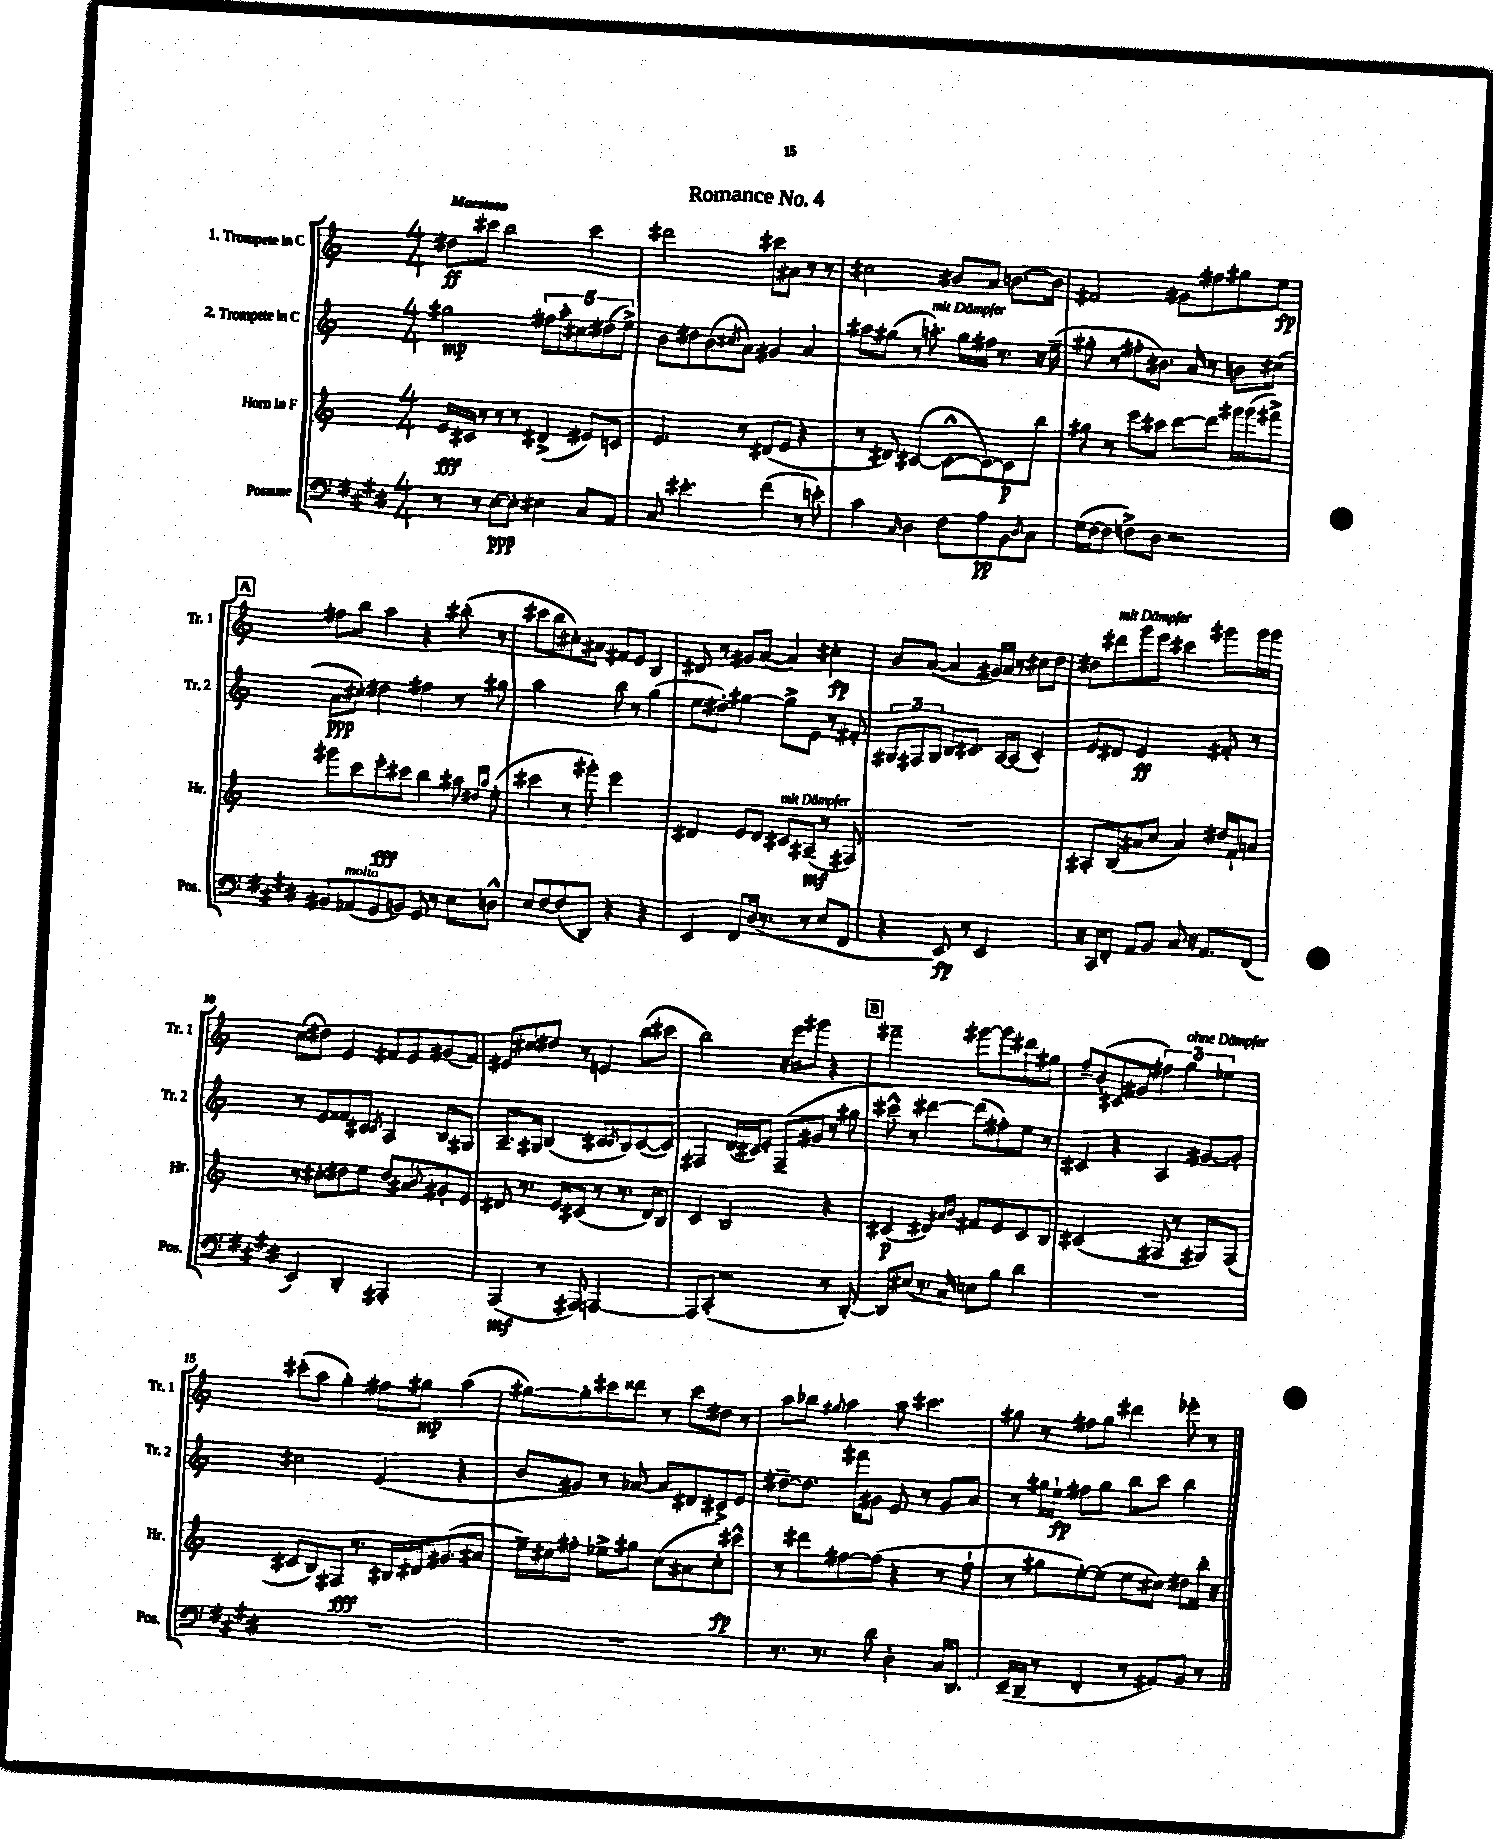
\header { title = "Romance No. 4" }
<<
\new StaffGroup <<
\new Staff = "s0" \with { instrumentName = "1. Trompete in C" shortInstrumentName = "Tr. 1" } {
    \clef treble \key c \major \numericTimeSignature \time 4/4 \tempo "Maestoso"
    dis''8\ff cis'''8 b''2 cis'''4 |
    dis'''2 cis'''8 ais'8 r8 r8 |
    cis''2 bis'8 a'8 b'8.~ b'16 |
    fis'2 gis'8 fis''8 gis''8 e''8\fp |
    \mark \markup { \box "A" } fis''8 b''8 a''4 r4 bis''8-.( r8 |
    cis'''8 b''8 cis''8-.) ais'8 fis'8 e'8 b4 |
    dis'8 r8 gis'8 a'8~( a'4) cis''4-.\fp |
    b'8 a'8~( a'4 gis'16) a'16 r8 cis''8 d''8 |
    dis''8 dis'''8^\markup { \italic "mit Dämpfer" } g'''8 e'''8 cis'''4 gis'''8 gis'''16 gis'''16 |
    c''8( dis''8) e'4 fis'8 e'8 gis'8( fis'8) |
    eis'8 cis''8 dis''8 r8 e'4 b''8( cis'''8 |
    b''2) r16 e'''16 gis'''8 r4 |
    \mark \markup { \box "B" } fis'''2-- gis'''8~ gis'''8 dis'''8 gis''8 |
    f''8-- b'8-.( cis'8 gis'8 \tuplet 3/2 { fis''4) g''4^\markup { \italic "ohne Dämpfer" } ees''4 } |
    cis'''8-.( a''8 g''4-.) fis''8 gis''8\mp a''4( |
    gis''8~) gis''8-. cis'''8 disis'''8 r8 cis'''8 dis''8 r8 |
    a''8 bes''8 \appoggiatura { gis''8 } a''4 a''8 cis'''4. |
    gis''8 r8 fis''8 gis''8 dis'''4 ees'''8-. r8 \bar "|." |
}
\new Staff = "s1" \with { instrumentName = "2. Trompete in C" shortInstrumentName = "Tr. 2" } {
    \clef treble \key c \major \numericTimeSignature \time 4/4
    gis''2\mp \tuplet 5/4 { fis''8 a''8-. cis''8 dis''8( e''8->) } |
    b'8 dis''8 b'8( \acciaccatura { cis''8 } a'8) gis'4 a'4 |
    ais''8 gis''8( r8 a''8.-.^\markup { \italic "mit Dämpfer" }) gis''16 fis''16 r8. r16 e''16--( |
    gis''8-. r8 fis''8-. bis'8.) a'16 r8 b'8 cis''8( |
    \mark \markup { \box "A" } a'8\ppp cis''8-.) dis''4 fis''4 r8 gis''8 |
    a''2 b''8 r8 g''4( |
    e''8 dis''8-.) gis''4~ gis''8-> e'8 r8 fis'8-. |
    \tuplet 3/2 { gis8 fis8 gis8 } b8 cis'8. a16~ a8( cis'4-.) |
    e'8 dis'8 e'2\ff fis'8-. r8 |
    r8 e'8 fisis'8 cis'8 \acciaccatura { cis'8 } a4 b8 gis8 |
    a8.-- gis16 b4( cis'8 \acciaccatura { cis'8 } b8) cis'8~( cis'8) |
    fis4 d'16( cis'16) e'8-. fis8--( gis'8 r8 gis''8 |
    \mark \markup { \box "B" } cis'''8-^) r8 dis'''4~ dis'''8( fis''8-.) e''8 r8 |
    cis'4 r4 a4 gis'8~ gis'8-. |
    cis''2 e'4( r4 |
    b'8 gis'8) r8 aes'8~ aes'8 dis'8 cis'8-> e'8 |
    dis''8~-- dis''8. fis'''16 gis'8 e'8 r8 gis'8 a'8 |
    r8 gis''16 e''16-!\fp fis''8 gis''8 b''8 c'''8 b''4 \bar "|." |
}
\new Staff = "s2" \with { instrumentName = "Horn in F" shortInstrumentName = "Hr." } {
    \clef treble \key c \major \numericTimeSignature \time 4/4
    e'16\fff cis'16 r8 r8 r8 dis'4->( eis'8) c'8 |
    e'4. r8 dis'8( e'8 r4 |
    r8 dis'8) cis'4~( cis'8~-^ cis'8~) cis'8\p b''8 |
    gis''8 r8 e'''8 cis'''8 d'''8~ d'''8 gis'''16 gis'''16( fis'''8->) |
    \mark \markup { \box "A" } gis'''8 c'''8 e'''8-.\fff cis'''8 b''4 ais''8 \grace { dis''16 ais''16 } e''8-.( |
    cis'''4 r8 gis'''8-.) e'''2 |
    dis'4 e'8 dis'8 cis'8^\markup { \italic "mit Dämpfer" } ais8--\mf( r8 fis8) |
    R1 |
    ais8-. b8( ais'8 c''8 ais'4) dis''16 f'16-! a'8 |
    r8 cis''8-. dis''8 e''8 dis''8 ais'8 \appoggiatura { b'8 } gis'8-. e'8 |
    dis'8 r8. e'16 cis'8( r8 r8. dis'16) b8 |
    c'4 b2 r4 |
    \mark \markup { \box "B" } cis'4\p( dis'4) \grace { ais'16 b'16 } fis'8 e'8 cis'8 b8 |
    cis'2( fis8 r8 gis8) fis8( |
    cis'8 b8) fis8\fff r8. bis16 dis'16 gis'8.( ais'8 |
    e''16--) cis''16 fis''8-. ees''8-> gis''8 cis''8( ais'8 cis''8-.\fp) cis'''8-^ |
    r8 dis'''8 fis''8~ fis''8( r4 r8 fis''8-! |
    r8 gis''8 e''8~-.) e''8( e''8 cis''8) dis''8 b''16-. r16 \bar "|." |
}
\new Staff = "s3" \with { instrumentName = "Posaune" shortInstrumentName = "Pos." } {
    \clef bass \key e \major \numericTimeSignature \time 4/4
    r8 r8 e8~\ppp e8-. eis4 cis8 a,8 |
    cis8 eis'4.-. fis'4( r8 e'8-.) |
    cis'4 \grace { cis16 } dis4 fis8 a8\pp b,8 \acciaccatura { dis8 } cis8 |
    gis16( fis16~ fis8 f8->) dis8 r2 |
    \mark \markup { \box "A" } bis,8 aes,8^\markup { \italic "molto" }( gis,8 b,8) gis,8 r8 e8 d8-^ |
    e8 fis8~ fis8( dis,8) r4 r4 |
    e,4 fis,8 dis16( r8. r8 e8 fis,8 |
    r4 e,8\fp) r8 e,2 |
    r16 cis,16 fis,8-. a,8 b,8 cis8 r16 a,8. fis,8( |
    e,4) dis,4-. ais,,2-. |
    a,,4\mf( r8 ais,,8) a,,2~ |
    a,,8 cis,8-.( r2 r8 dis,8~-.) |
    \mark \markup { \box "B" } dis,8 eis8( r8. cis16) e8 b8 dis'4 |
    R1 |
    R1 |
    R1 |
    r8. r8. dis'8 dis4-. cis16 dis,8. |
    e,16--( dis,16-- r8 fis,4-. r8 ais,8) b,8 r8 \bar "|." |
}
>>
>>
